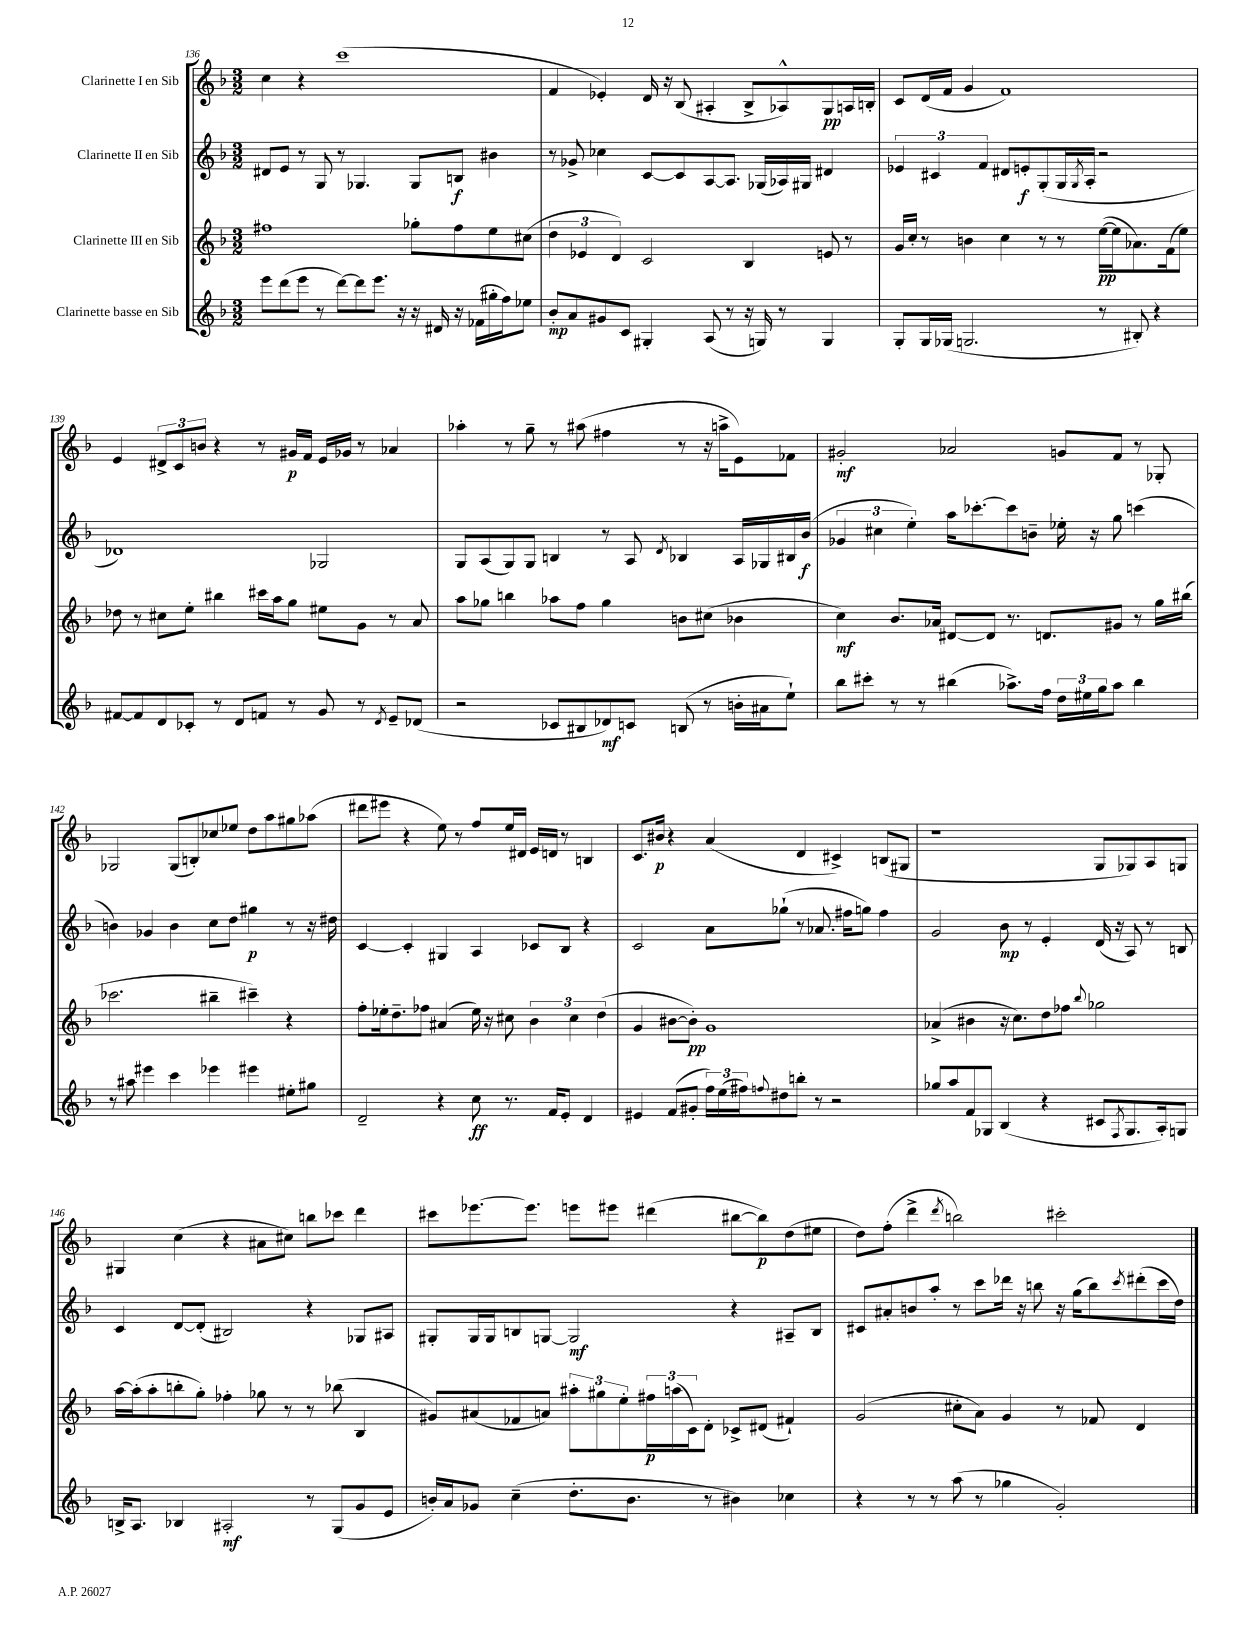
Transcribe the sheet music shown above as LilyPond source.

<<
\new StaffGroup <<
\new Staff = "s0" \with { instrumentName = "Clarinette I en Sib" } {
    \clef treble \key f \major \numericTimeSignature \time 3/2
    c''4 r4 c'''1( |
    f'4 ees'4-.) d'16 r16 bes8( ais4-. bes8-> aes8-^) g8\pp a16 b16-. |
    c'8 d'16( f'16 g'4 f'1) |
    e'4 \tuplet 3/2 { dis'8-> c'8 b'8 } r4 r8 gis'16\p f'16 e'16 ges'16 r8 aes'4 |
    aes''4-. r8 g''8-- r8 ais''8( fis''4 r8 r16 a''16-> e'8) fes'8 |
    gis'2-.\mf aes'2 g'8 f'8 r8 ges8-. |
    ges2 ges8( b8-.) ces''8 ees''8 d''8 a''8 gis''8 aes''8( |
    dis'''8 eis'''8 r4 e''8) r8 f''8 e''16 dis'16 e'16 d'16 r8 b4 |
    c'8. bis'16\p r4 a'4( d'4 cis'4->) b8( gis8 |
    r1 g8 ges8) a8 g8 |
    gis4 c''4( r4 ais'8 cis''8) b''8 ces'''8 d'''4 |
    cis'''8 ees'''8.~ ees'''8. e'''8 eis'''8 dis'''4( bis''8~ bis''8\p) d''8( eis''8 |
    d''8) f''8-.( d'''4-> \acciaccatura { d'''8 } b''2) cis'''2-. \bar "|." |
}
\new Staff = "s1" \with { instrumentName = "Clarinette II en Sib" } {
    \clef treble \key f \major \numericTimeSignature \time 3/2
    dis'8 e'8 r8 g8 r8 ges4. ges8 b8\f bis'4 |
    r8 ges'8-> ces''4 c'8~ c'8 a8~ a8. ges16( aes16) gis16 dis'4 |
    \tuplet 3/2 { ees'4 cis'4 f'4 } dis'8 e'8-.\f g8-.( g16 \acciaccatura { g8 } a16-. r2 |
    des'1) ges2 |
    g8 a8( g8) g8 b4 r8 a8 \acciaccatura { d'8 } bes4 a16 ges16 bis16 bes'16\f( |
    \tuplet 3/2 { ges'4 cis''4 e''4-.) } a''16 ces'''8.~-. ces'''8 b'8-- ees''16-. r16 g''8 c'''4( |
    b'4) ges'4 b'4 c''8 d''8 gis''4\p r8 r16 dis''16 |
    c'4~ c'4-. gis4 a4 ces'8 bes8 r4 |
    c'2 a'8 ges''8-!( r8 aes'8. fis''16 g''8) fis''4 |
    g'2 bes'8\mp r8 e'4-. d'16( r16 a8) r8 b8 |
    c'4 d'8~ d'8-.( bis2) r4 ges8 ais8 |
    gis8-. gis16 gis16 b8 g8~ g2\mf r4 ais8-- b8 |
    cis'8 ais'8-. b'8 a''8-. r8 c'''8 des'''16 r16 b''8 r16 g''16( b''8) \acciaccatura { c'''8 } dis'''8-.( c'''16 d''16) \bar "|." |
}
\new Staff = "s2" \with { instrumentName = "Clarinette III en Sib" } {
    \clef treble \key f \major \numericTimeSignature \time 3/2
    fis''1 ges''8-. fis''8 e''8 cis''8( |
    \tuplet 3/2 { d''4 ees'4 d'4) } c'2 bes4 e'8 r8 |
    g'16 c''16-. r8 b'4 c''4 r8 r8 e''16~\pp( e''16 aes'8.) f'16( e''8) |
    des''8 r8 cis''8 e''8-. bis''4 cis'''16 a''16 g''8 eis''8 g'8 r8 a'8 |
    a''8 ges''8 b''4 aes''8 f''8 ges''4 b'8 cis''8( bes'4 |
    c''4\mf) bes'8. aes'16 dis'8~ dis'8 r8. d'8. gis'8 r8 g''16 bis''16( |
    ces'''2. bis''4-- cis'''4--) r4 |
    f''8-. ees''16-. d''8.-- fes''8 ais'4( ees''16) r16 cis''8 \tuplet 3/2 { bes'4 cis''4 d''4( } |
    g'4 bis'8~ bis'8-.\pp) g'1 |
    aes'4->( bis'4 r16 c''8.) d''8 fes''8 \appoggiatura { bes''8 } ges''2 |
    a''16~ a''16-.( a''8-. b''8-. g''8-.) fes''4-. ges''8 r8 r8 bes''8( bes4 |
    gis'8) ais'8( fes'8 a'8) \tuplet 3/2 { ais''8-. gis''8 e''8-. } \tuplet 3/2 { fis''16\p a''16( c'16) } d'8-. ces'8-> dis'8( fis'4-!) |
    g'2( cis''8-. a'8) g'4 r8 fes'8 d'4 \bar "|." |
}
\new Staff = "s3" \with { instrumentName = "Clarinette basse en Sib" } {
    \clef treble \key f \major \numericTimeSignature \time 3/2
    e'''8 d'''8( e'''8 r8 d'''8~) d'''8 e'''8. r16 r16 dis'16 r16 fes'16( gis''16-. f''16) ees''8 |
    bes'8-.\mp a'8 gis'8 c'8 gis4-. a8( r8 r16 g16) r8 g4 |
    g8-. g16 ges16( g2. r8 bis8-.) r4 |
    fis'8~ fis'8 d'8 ces'8-. r8 d'8 f'8 r8 g'8 r8 \acciaccatura { d'8 } e'8-- des'8( |
    r2 ces'8 bis8 des'8\mf) c'8 b8( r8 b'16-. ais'16 e''8-!) |
    bes''8 cis'''8-. r8 r8 bis''4( aes''8.->) f''16 \tuplet 3/2 { d''16 eis''16 g''16 } aes''8 bis''4 |
    r8 ais''8 eis'''4 c'''4 ees'''4 eis'''4 eis''8-. gis''8 |
    d'2-- r4 c''8\ff r8. f'16 e'8-. d'4 |
    eis'4 f'8( gis'8-. \tuplet 3/2 { f''16) e''16( fis''16) } \appoggiatura { f''8 } dis''8 b''8-. r8 r2 |
    ges''8 a''8 f'8 ges8 bes4( r4 cis'8 \acciaccatura { f8 } ges8. a16-.) g8 |
    b16-> a8. bes4 ais2-.\mf r8 g8( g'8 e'8 |
    b'16-.) a'16 ges'8 c''4--( d''8.-. b'8. r8 bis'4) ces''4 |
    r4 r8 r8 a''8( r8 ges''4 g'2-.) \bar "|." |
}
>>
>>
\layout { \context { \Score currentBarNumber = #136 } }
